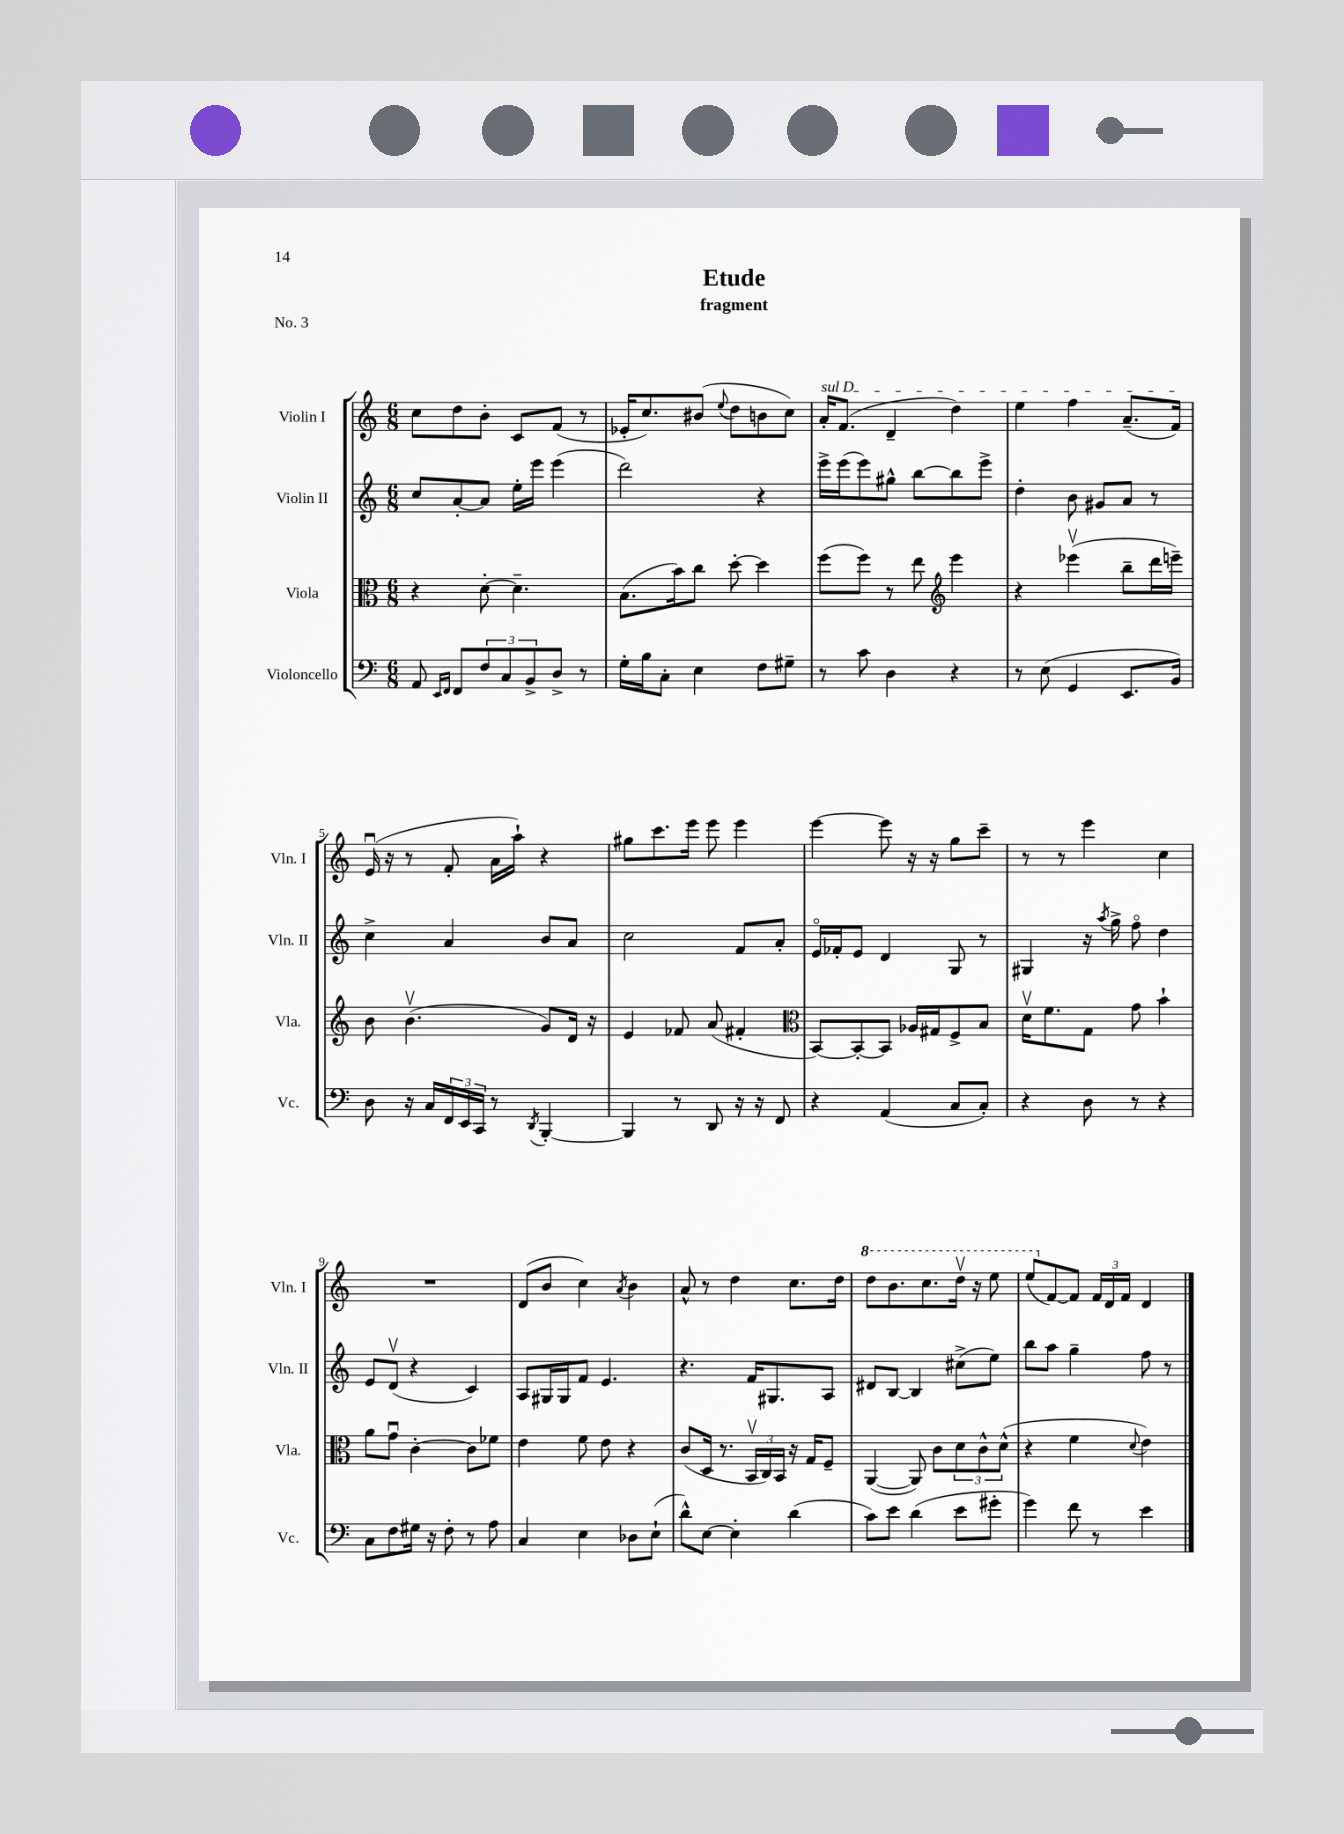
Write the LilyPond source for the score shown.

\header { title = "Etude" subtitle = "fragment" piece = "No. 3" }
<<
\new StaffGroup <<
\new Staff = "s0" \with { instrumentName = "Violin I" shortInstrumentName = "Vln. I" } {
    \clef treble \key c \major \numericTimeSignature \time 6/8
    c''8 d''8 b'8-. c'8 f'8( r8 |
    ees'16-. c''8.) bis'8( \appoggiatura { e''8 } d''8 b'8 c''8) |
    \once \override TextSpanner.bound-details.left.text = \markup { \italic "sul D" } a'16-.\startTextSpan f'8.( d'4-- d''4) |
    e''4 f''4 a'8.--( f'16\stopTextSpan) |
    e'16\downbow( r16 r8 f'8-. a'16 a''16-!) r4 |
    gis''8 c'''8. e'''16 e'''8 e'''4 |
    e'''4~ e'''8 r16 r16 g''8 c'''8-- |
    r8 r8 e'''4 c''4 |
    R2. |
    d'8( b'8 c''4) \acciaccatura { a'8 } b'4 |
    a'8-^ r8 d''4 c''8. d''16 |
    \ottava #1 d'''8 b''8. c'''8. d'''16\upbow r16 e'''8 |
    e'''8( \ottava #0 f'8~) f'8 \tuplet 3/2 { f'16 d'16 f'16 } d'4 \bar "|." |
}
\new Staff = "s1" \with { instrumentName = "Violin II" shortInstrumentName = "Vln. II" } {
    \clef treble \key c \major \numericTimeSignature \time 6/8
    c''8 a'8~-. a'8 e''16-. e'''16 e'''4( |
    d'''2) r4 |
    e'''16-> e'''16( e'''8) gis''8-^ b''8~ b''8 e'''8-> |
    d''4-. b'8 gis'8 a'8 r8 |
    c''4-> a'4 b'8 a'8 |
    c''2 f'8 a'8-. |
    e'16\flageolet fes'16-. e'8 d'4 g8 r8 |
    gis4 r16 \acciaccatura { a''8 } g''16-> f''8\flageolet d''4 |
    e'8 d'8\upbow( r4 c'4) |
    a8 gis16 gis16 f'8 e'4. |
    r4. f'16 gis8. a8 |
    dis'8 b8~ b4 cis''8->( e''8) |
    b''8 a''8 g''4-- f''8 r8 \bar "|." |
}
\new Staff = "s2" \with { instrumentName = "Viola" shortInstrumentName = "Vla." } {
    \clef alto \key c \major \numericTimeSignature \time 6/8
    r4 d'8~-. d'4.-- |
    b8.( b'16) c''8 d''8~-. d''4 |
    f''8( f''8) r8 e''8 \clef treble e'''4 |
    r4 ees'''4\upbow( b''8-- d'''16 e'''16--) |
    b'8 b'4.\upbow( g'8) d'16 r16 |
    e'4 fes'8 a'8( fis'4-. |
    \clef alto b,8~) b,8~-. b,8 aes16 gis16 f8-> b8 |
    d'16\upbow f'8. g8 g'8 b'4-! |
    a'8 g'8\downbow c'4~-. c'8 fes'8 |
    e'4 f'8 e'8 r4 |
    c'8( d16 r8. \tuplet 3/2 { b,16\upbow c16) b,16 } r16 g16 f8-- |
    a,4~( a,8) c'8 \tuplet 3/2 { d'8 c'8-^ d'8-^( } |
    r4 f'4 \appoggiatura { d'8 } e'4) \bar "|." |
}
\new Staff = "s3" \with { instrumentName = "Violoncello" shortInstrumentName = "Vc." } {
    \clef bass \key c \major \numericTimeSignature \time 6/8
    a,8 \grace { e,16 f,16 } f,8 \tuplet 3/2 { f8 c8 b,8-> } d8-> r8 |
    g16-. b16 c8-. e4 f8 gis8-- |
    r8 c'8 d4 r4 |
    r8 e8( g,4 e,8. b,16) |
    d8 r16 c16 \tuplet 3/2 { f,16 e,16 c,16 } r8 \acciaccatura { d,8 } b,,4~-. |
    b,,4 r8 d,8 r16 r16 f,8 |
    r4 a,4( c8 c8-.) |
    r4 d8 r8 r4 |
    c8 f8 gis16 r16 f8-. r8 a8 |
    c4 e4 des8 e8-!( |
    d'8-^) e8~ e4-. d'4( |
    c'8) e'8 d'4( e'8 gis'8-. |
    g'4) f'8 r8 e'4 \bar "|." |
}
>>
>>
